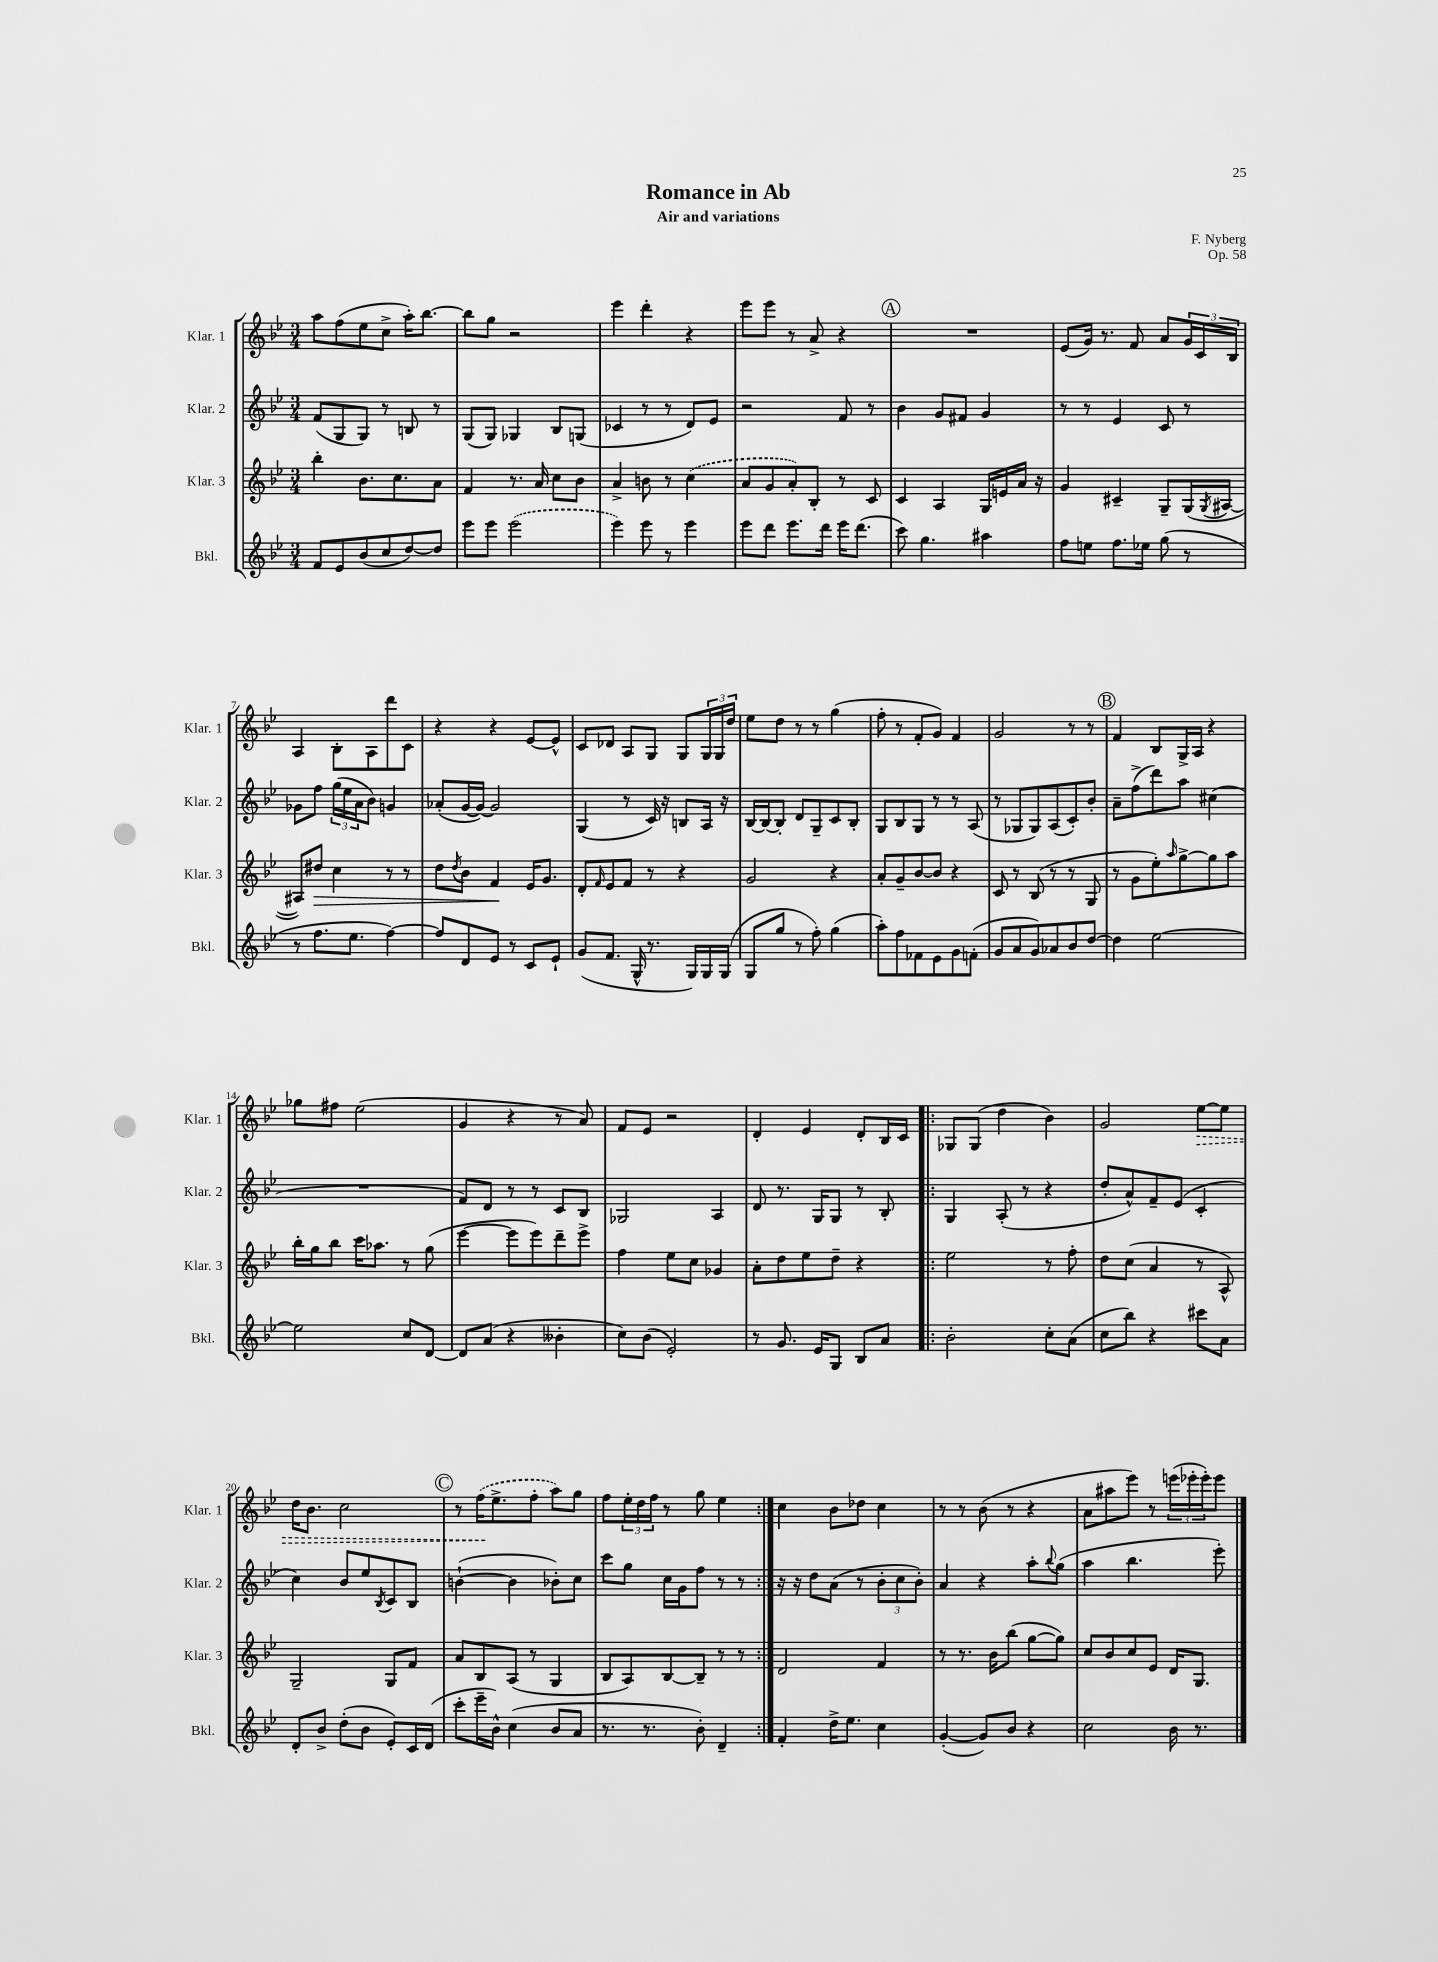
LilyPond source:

\header { title = "Romance in Ab" composer = "F. Nyberg" subtitle = "Air and variations" opus = "Op. 58" }
<<
\new StaffGroup <<
\new Staff = "s0" \with { instrumentName = "Klar. 1" shortInstrumentName = "Klar. 1" } {
    \clef treble \key bes \major \numericTimeSignature \time 3/4
    a''8 f''8( ees''8 c''8-> a''16-.) bes''8.~ |
    bes''8 g''8 r2 |
    ees'''4 d'''4-. r4 |
    ees'''8 ees'''8 r8 a'8-> r4 |
    \mark \markup { \circle "A" } R2. |
    ees'8( g'16) r8. f'8 a'8 \tuplet 3/2 { g'16 c'16 bes16 } |
    a4 bes8-. a8 d'''8 c'8 |
    r4 r4 ees'8~ ees'8-^ |
    c'8 des'8 a8 g8 g8 \tuplet 3/2 { g16 g16 d''16 } |
    ees''8 d''8 r8 r8 g''4( |
    f''8-. r8 f'8-. g'8) f'4 |
    g'2 r8 r8 |
    \mark \markup { \circle "B" } f'4 bes8 g16-> a16 r4 |
    ges''8 fis''8 ees''2( |
    g'4 r4 r8 a'8) |
    f'8 ees'8 r2 |
    d'4-. ees'4 d'8-. bes16 c'16 |
    \repeat volta 2 { ges8 ges8( d''4 bes'4) |
    g'2 \once \override Hairpin.style = #'dashed-line ees''8~\> ees''8 |
    d''16 bes'8. c''2 |
    \mark \markup { \circle "C" } r8 \once \slurDashed f''16\!( ees''8.-> f''8-. a''8) g''8 |
    f''8 \tuplet 3/2 { ees''16-. d''16 f''16 } r8 g''8 ees''4 | }
    c''4 bes'8 des''8 c''4 |
    r8 r8 bes'8( r8 r4 |
    a'8 ais''8 ees'''8) r8 \tuplet 3/2 { e'''16( ees'''16-. ees'''16-.) } ees'''8 \bar "|." |
}
\new Staff = "s1" \with { instrumentName = "Klar. 2" shortInstrumentName = "Klar. 2" } {
    \clef treble \key bes \major \numericTimeSignature \time 3/4
    f'8( g8 g8) r8 b8 r8 |
    g8( g8) ges4 bes8 g8( |
    ces'4 r8 r8 d'8) ees'8 |
    r2 f'8 r8 |
    \mark \markup { \circle "A" } bes'4 g'8 fis'8 g'4 |
    r8 r8 ees'4 c'8 r8 |
    ges'8 f''8 \tuplet 3/2 { g''16( ees''16 a'16 } bes'8) g'4 |
    aes'8-.( g'16~ g'16~) g'2 |
    g4( r8 c'16) r16 b8 a16 r16 |
    bes16~ bes16~ bes8-. d'8 g8-- c'8 bes8-. |
    g8 bes8 g8 r8 r8 a8( |
    r8 ges8 ges8) a8( c'8-.) bes'8-. |
    \mark \markup { \circle "B" } a'8-- f''8->( d'''8) a''8 cis''4( |
    R2. |
    f'8) d'8 r8 r8 c'8 bes8 |
    ges2 a4 |
    d'8 r8. g16 g8 r8 bes8-. |
    \repeat volta 2 { g4 a8-.( r8 r4 |
    d''8-. a'8-^) f'8-- ees'8( c'4-. |
    c''4) bes'8 ees''8 \acciaccatura { bes8 } c'8 bes8 |
    \mark \markup { \circle "C" } b'4~-!( b'4 bes'8-.) c''8 |
    c'''8 g''8 c''16 g'16 f''8 r8 r8 | }
    r16 r16 d''8 a'8( r8 \tuplet 3/2 { bes'8-. c''8 bes'8-.) } |
    a'4 r4 a''8-. \appoggiatura { bes''8 } g''8( |
    a''4 bes''4. ees'''8-.) \bar "|." |
}
\new Staff = "s2" \with { instrumentName = "Klar. 3" shortInstrumentName = "Klar. 3" } {
    \clef treble \key bes \major \numericTimeSignature \time 3/4
    bes''4-. bes'8. c''8. a'8 |
    f'4 r8. a'16 c''8 bes'8 |
    a'4-> b'8 r8 \once \slurDashed c''4( |
    a'8 g'8 a'8-.) bes8-. r8 c'8 |
    \mark \markup { \circle "A" } c'4 a4 g16 e'16 a'16 r16 |
    g'4 cis'4-- g8-- g16( \acciaccatura { g8 } ais16~ |
    ais8) dis''8\> c''4 r8 r8 |
    d''8 \acciaccatura { d''8 } bes'8 f'4\! ees'16 g'8. |
    d'8-. \grace { f'16 } ees'8 f'8 r8 r4 |
    g'2 r4 |
    a'8-. g'8-- bes'8~ bes'8 r4 |
    c'8 r8 bes8( r8 r8 g8 |
    \mark \markup { \circle "B" } r8 g'8 ees''8-.) \grace { a''16 } g''8~-> g''8 a''8 |
    bes''16-. g''16 bes''8 c'''16 aes''8. r8 g''8( |
    ees'''4~ ees'''8 ees'''8) d'''8-- ees'''8-> |
    f''4 ees''8 c''8 ges'4 |
    a'8-. d''8 ees''8 d''8-- r4 |
    \repeat volta 2 { ees''2 r8 f''8-. |
    d''8 c''8( a'4 r8 a8-^) |
    g2-- g8 f'8 |
    \mark \markup { \circle "C" } a'8 bes8 a8( r8 g4 |
    bes8 a8) bes8~ bes8-- r8 r8 | }
    d'2 f'4 |
    r8 r8. bes'16 bes''8( g''8~ g''8) |
    c''8 bes'8 c''8 ees'8 d'16 g8. \bar "|." |
}
\new Staff = "s3" \with { instrumentName = "Bkl." shortInstrumentName = "Bkl." } {
    \clef treble \key bes \major \numericTimeSignature \time 3/4
    f'8 ees'8 bes'8( c''8 d''8~) d''8 |
    ees'''8 ees'''8 \once \slurDashed ees'''2( |
    ees'''4) ees'''8 r8 ees'''4 |
    ees'''8 d'''8 ees'''8. d'''16 ees'''16 d'''8.( |
    \mark \markup { \circle "A" } c'''8) g''4. ais''4 |
    f''8 e''8 f''8. ees''16 g''8( r8 |
    r8 f''8. ees''8. f''4~) |
    f''8 d'8 ees'8 r8 c'8 ees'8-! |
    g'8( f'8. g16-^ r8. g16) g16 g16( |
    g8 g''8 r8 f''8-.) g''4( |
    a''8-.) f''8 fes'8 ees'8 g'8 f'8-.( |
    g'8 a'8 g'8) aes'8 bes'8 d''8~ |
    \mark \markup { \circle "B" } d''4 ees''2~ |
    ees''2 c''8 d'8~ |
    d'8 a'8( r4 beses'4-. |
    c''8) bes'8( ees'2-.) |
    r8 g'8. ees'16 g8 bes8 a'8 |
    \repeat volta 2 { bes'2-. c''8-. a'8( |
    c''8 bes''8) r4 cis'''8 a'8 |
    d'8-. bes'8-> d''8-.( bes'8 ees'8-.) c'16 d'16( |
    \mark \markup { \circle "C" } c'''8-. ees'''16-- bes'16-^) c''4( bes'8 a'8 |
    r8. r8. bes'8-.) d'4-- | }
    f'4-. d''16-> ees''8. c''4 |
    g'4~-.( g'8) bes'8 r4 |
    c''2 bes'16 r8. \bar "|." |
}
>>
>>
